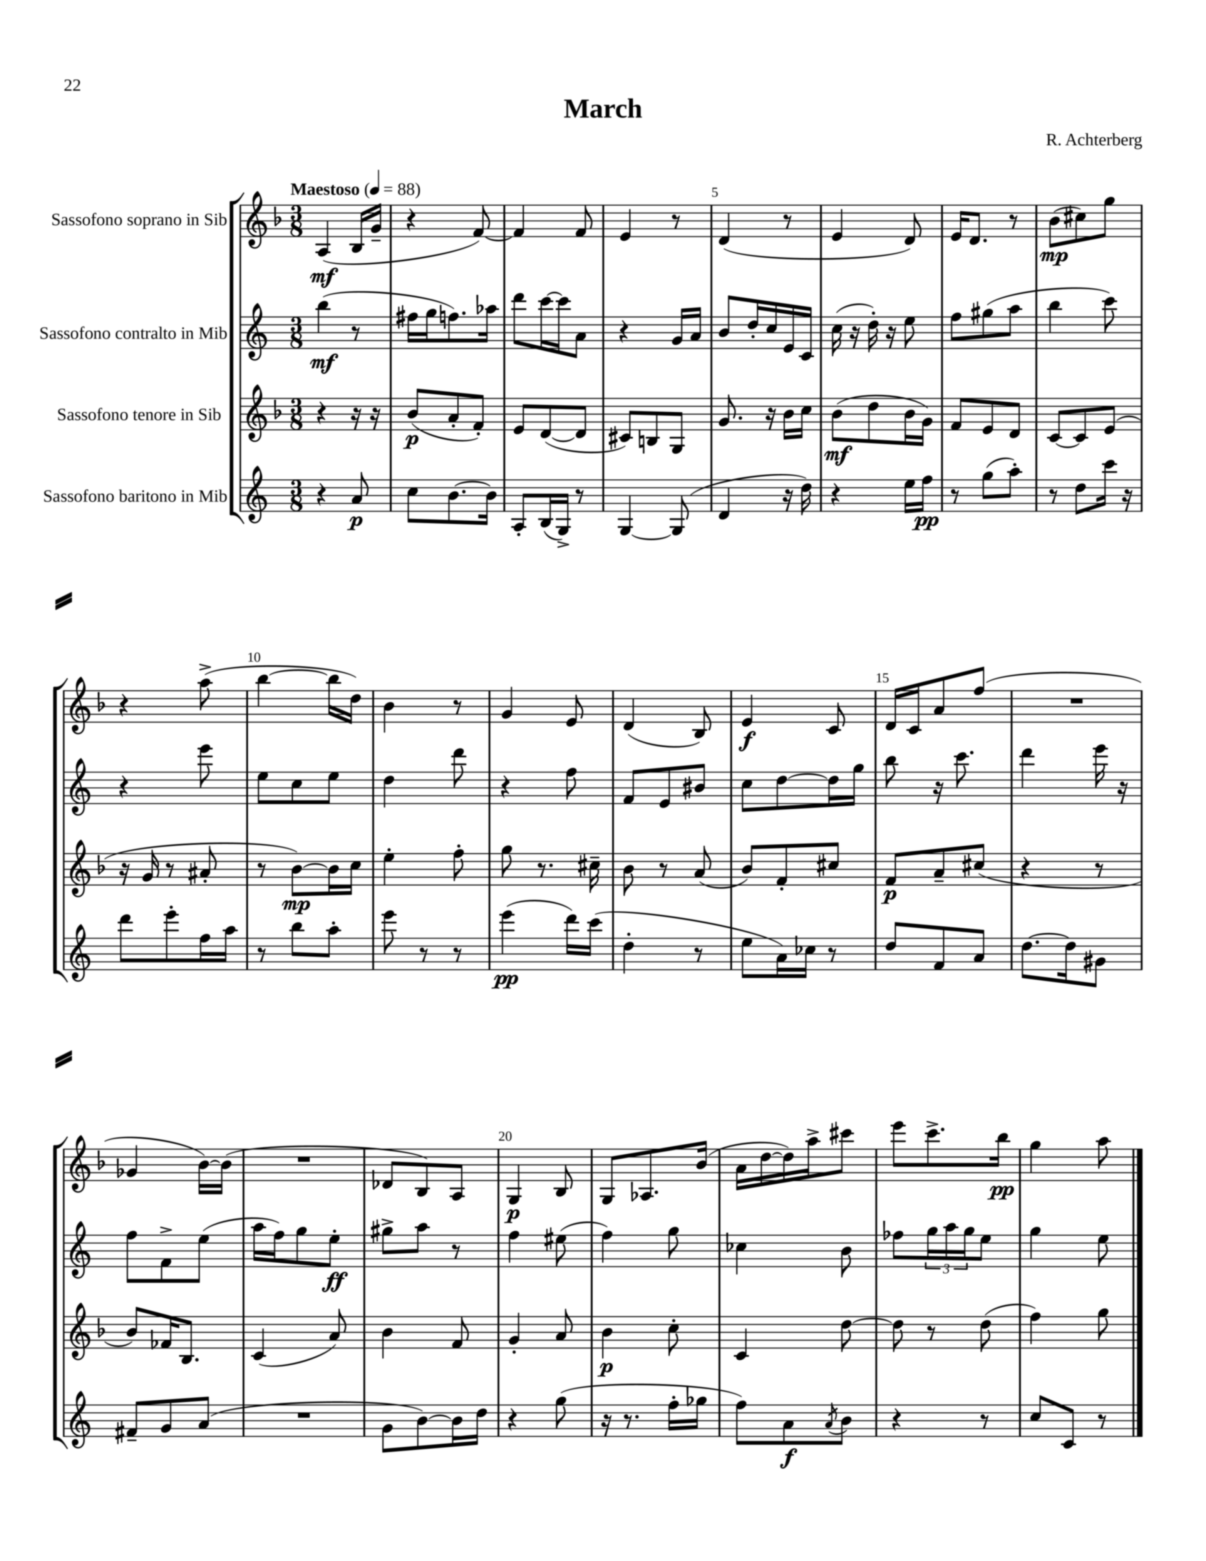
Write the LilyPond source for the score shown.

\header { title = "March" composer = "R. Achterberg" }
<<
\new StaffGroup <<
\new Staff = "s0" \with { instrumentName = "Sassofono soprano in Sib" } {
    \clef treble \key f \major \numericTimeSignature \time 3/8 \tempo "Maestoso" 4 = 88
    a4\mf( bes16 g'16-- |
    r4 f'8~) |
    f'4 f'8 |
    e'4 r8 |
    d'4( r8 |
    e'4 d'8) |
    e'16 d'8. r8 |
    bes'8\mp( cis''8) g''8 |
    r4 a''8->( |
    bes''4~ bes''16 d''16) |
    bes'4 r8 |
    g'4 e'8 |
    d'4( bes8) |
    e'4\f c'8 |
    d'16 c'16 a'8 f''8( |
    R4. |
    ges'4 bes'16~) bes'16( |
    R4. |
    des'8 bes8) a8 |
    g4\p bes8 |
    g8 aes8. bes'16( |
    a'16 d''16~ d''16) a''16-> cis'''8 |
    e'''8 c'''8.-> bes''16\pp |
    g''4 a''8 \bar "|." |
}
\new Staff = "s1" \with { instrumentName = "Sassofono contralto in Mib" } {
    \clef treble \key c \major \numericTimeSignature \time 3/8
    b''4\mf( r8 |
    fis''16 g''16 f''8.) aes''16 |
    d'''8 c'''16~ c'''16 a'8 |
    r4 g'16 a'16 |
    b'8 d''16-. c''16 e'16 c'16 |
    c''16( r16 d''16-.) r16 e''8 |
    f''8 gis''8( a''8 |
    b''4 c'''8) |
    r4 e'''8 |
    e''8 c''8 e''8 |
    d''4 d'''8 |
    r4 f''8 |
    f'8 e'8 bis'8 |
    c''8 d''8~ d''16 g''16 |
    b''8 r16 c'''8. |
    d'''4 e'''16 r16 |
    f''8 f'8-> e''8( |
    a''16 f''16) g''8 e''8-.\ff |
    gis''8-> a''8 r8 |
    f''4 eis''8( |
    f''4) g''8 |
    ces''4 b'8 |
    fes''8 \tuplet 3/2 { g''16 a''16 g''16 } e''8 |
    g''4 e''8 \bar "|." |
}
\new Staff = "s2" \with { instrumentName = "Sassofono tenore in Sib" } {
    \clef treble \key f \major \numericTimeSignature \time 3/8
    r4 r16 r16 |
    bes'8\p( a'8-. f'8-.) |
    e'8 d'8~( d'8 |
    cis'8) b8 g8 |
    g'8. r16 bes'16 c''16 |
    bes'8\mf( d''8 bes'16 g'16) |
    f'8 e'8 d'8 |
    c'8~ c'8 e'8( |
    r16 g'16 r8 ais'8-. |
    r8 bes'8~\mp) bes'16 c''16 |
    e''4-. f''8-. |
    g''8 r8. cis''16-- |
    bes'8 r8 a'8( |
    bes'8) f'8-. cis''8 |
    f'8\p a'8-- cis''8( |
    r4 r8 |
    bes'8) fes'16 bes8. |
    c'4( a'8) |
    bes'4 f'8 |
    g'4-. a'8 |
    bes'4\p c''8-. |
    c'4 d''8~ |
    d''8 r8 d''8( |
    f''4) g''8 \bar "|." |
}
\new Staff = "s3" \with { instrumentName = "Sassofono baritono in Mib" } {
    \clef treble \key c \major \numericTimeSignature \time 3/8
    r4 a'8\p |
    c''8 b'8.~ b'16 |
    a8-. b16( g16->) r8 |
    g4~ g8( |
    d'4 r16 d''16) |
    r4 e''16 f''16\pp |
    r8 g''8( a''8-.) |
    r8 d''8 c'''16 r16 |
    d'''8 e'''8-. f''16 a''16 |
    r8 b''8 a''8-. |
    e'''8 r8 r8 |
    e'''4\pp( d'''16) c'''16( |
    d''4-. r8 |
    e''8 a'16) ces''16 r8 |
    d''8 f'8 a'8 |
    d''8.~ d''16 gis'8 |
    fis'8-- g'8 a'8( |
    R4. |
    g'8 b'8~) b'16 d''16 |
    r4 g''8( |
    r16 r8. f''16-. ges''16 |
    f''8) a'8\f \acciaccatura { a'8 } b'8 |
    r4 r8 |
    c''8 c'8 r8 \bar "|." |
}
>>
>>
\layout { \context { \Score \override BarNumber.break-visibility = ##(#f #t #t) barNumberVisibility = #(every-nth-bar-number-visible 5) } }
